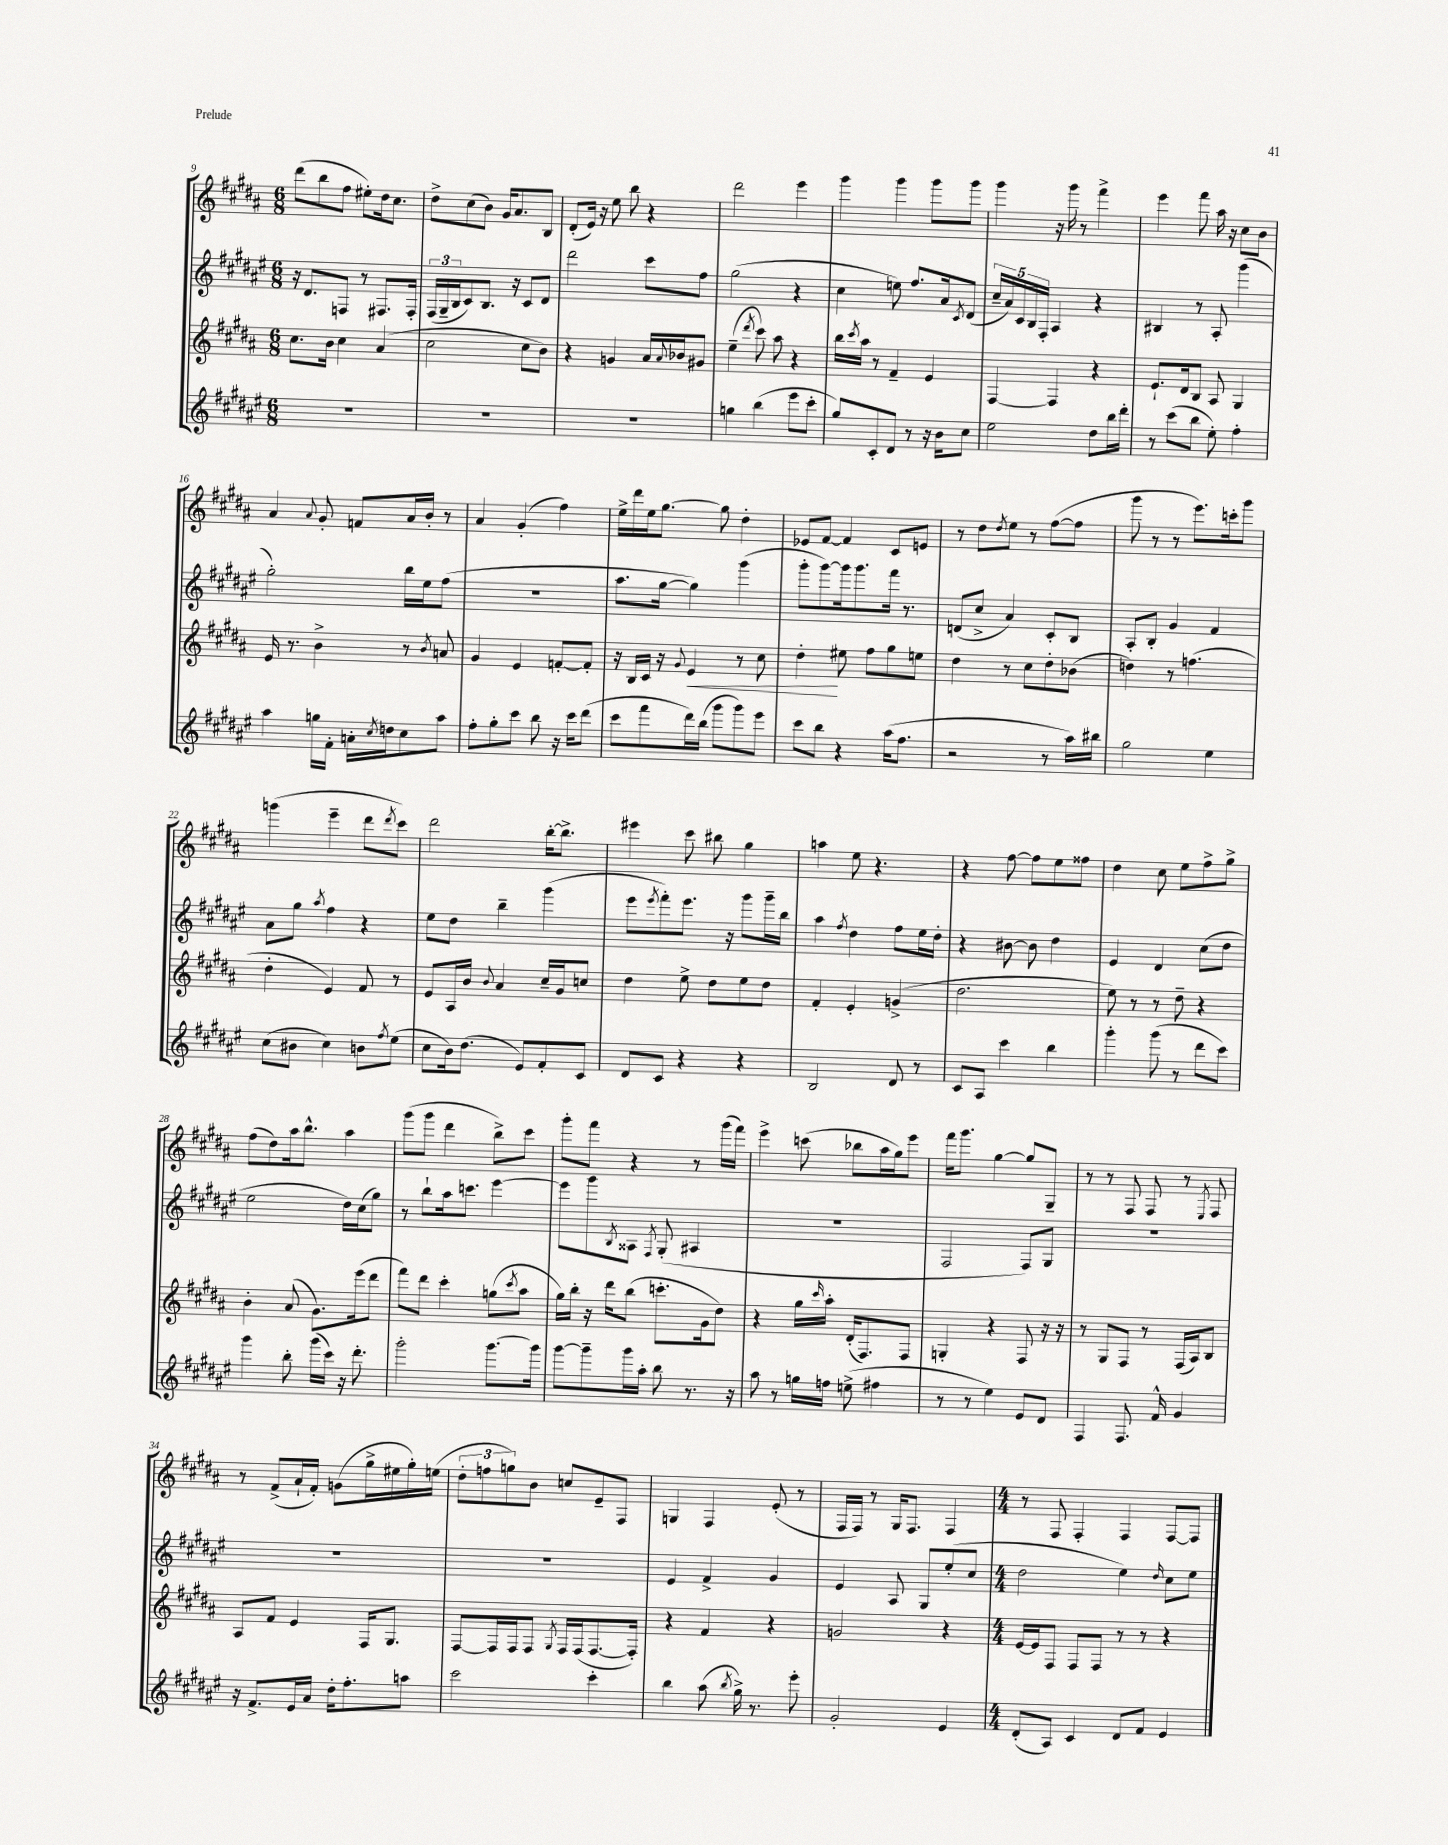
<<
\new StaffGroup <<
\new Staff = "s0" {
    \clef treble \key b \major \numericTimeSignature \time 6/8
    dis'''8( b''8 fis''8 eis''8-.) dis''16 cis''8. |
    dis''8-> cis''8( b'8) gis'16 ais'8. b8 |
    dis'8-.( e'16) r16 e''8 b''8 r4 |
    dis'''2 e'''4 |
    gis'''4 gis'''4 gis'''8 gis'''8 |
    gis'''4 r16 gis'''16 r8 fis'''4-> |
    e'''4 fis'''8 ais''16 r16 cis''8 b'8 |
    ais'4 \appoggiatura { ais'8 } gis'8-. f'8 ais'16 b'16-. r8 |
    ais'4 gis'4-.( fis''4) |
    e''16-> dis'''16 e''16 gis''8.~ gis''8 dis''4-. |
    ees'8 fis'8~ fis'4 cis'8 e'8 |
    r8 dis''8 \acciaccatura { dis''8 } e''8 r8 fis''8~( fis''8 |
    gis'''8 r8 r8 e'''8.) c'''16-. gis'''8 |
    g'''4( e'''4-- dis'''8 \acciaccatura { dis'''8 } cis'''8) |
    dis'''2 b''16~-. b''8.-> |
    eis'''4 cis'''8 bis''8 gis''4 |
    a''4 e''8 r4. |
    r4 fis''8~ fis''8 e''8 fisis''8 |
    dis''4 cis''8 e''8 fis''8-> gis''8-> |
    fis''8( dis''8) ais''16 b''8.-^ ais''4 |
    gis'''8( gis'''8 dis'''4 b''8->) cis'''8 |
    gis'''8-. fis'''8 r4 r8 gis'''16( fis'''16) |
    e'''4-> c'''8( bes''8 ais''16 gis''16) e'''8 |
    fis'''16 gis'''8. gis''4~ gis''8 gis8-- |
    r8 r8 fis8 fis8 r8 \acciaccatura { e8 } fis8 |
    r8 fis'8->( ais'16-! fis'16-.) g'8( gis''16-> eis''16 gis''16-.) e''16( |
    \tuplet 3/2 { dis''8-. f''8 g''8) } b'8 c''8 e'8-- fis8 |
    g4 fis4 e'8-.( r8 |
    fis16 fis16) r8 gis16 fis8. fis4 |
    \numericTimeSignature \time 4/4 r8 fis8 fis4-. fis4 fis8~ fis8 \bar "|." |
}
\new Staff = "s1" {
    \clef treble \key fis \major \numericTimeSignature \time 6/8
    r16 dis'8. f8 r8 fis8. fis16-. |
    \tuplet 3/2 { fis16( gis16-- b16 } cis'8) b8. r16 cis'8 dis'8 |
    dis'''2 cis'''8 fis''8 |
    gis''2( r4 |
    cis''4 e''8) fis''8. ais'16 \acciaccatura { cis'8 } dis'8( |
    \tuplet 5/4 { cis''16-- ais'16) cis'16 b16 fis16-. } ais4 r4 |
    bis4 r8 ais8-. gis'''4( |
    gis''2-.) b''16 eis''16 fis''8( |
    R2. |
    ais''8. gis''16~ gis''4) gis'''4( |
    gis'''8-. gis'''8~) gis'''16 gis'''8. fis'''16 r8. |
    d'8( cis''8-> ais'4) cis'8-. b8 |
    ais8-. b8-. gis'4 fis'4 |
    ais'8 gis''8 \acciaccatura { ais''8 } fis''4 r4 |
    eis''8 dis''8 b''4-- gis'''4( |
    eis'''8 \acciaccatura { eis'''8 } fis'''8-.) eis'''8. r16 gis'''8 gis'''16-- b''16 |
    ais''4 \acciaccatura { fis''8 } dis''4 fis''8 eis''16 dis''16-. |
    r4 bis'8~ bis'8 dis''4 |
    eis'4 dis'4 cis''8( dis''8 |
    eis''2 dis''16) cis''16( gis''8) |
    r8 b''8-! ais''16 c'''8. eis'''4~ |
    eis'''8 gis'''8 \acciaccatura { b8 } aisis8 \acciaccatura { fis8 } gis8-.( ais4 |
    R2. |
    fis2 fis8) gis8 |
    R2. |
    R2. |
    R2. |
    eis'4 fis'4-> gis'4 |
    eis'4 ais8 gis8 eis''8-.( cis''8 |
    \numericTimeSignature \time 4/4 dis''2 eis''4) \grace { dis''16 } cis''8 eis''8 \bar "|." |
}
\new Staff = "s2" {
    \clef treble \key b \major \numericTimeSignature \time 6/8
    cis''8. b'16 cis''4 ais'4( |
    cis''2 cis''8 b'8) |
    r4 g'4 ais'16 \appoggiatura { ais'8 } bes'16 gis'8 |
    e''4--( \acciaccatura { dis'''8 } cis'''8) ais''8 r4 |
    b''16 \acciaccatura { cis'''8 } ais''16 r8 fis'4-- e'4 |
    fis4~ fis4 r4 |
    e'8.-! dis'16 b8 ais8 gis4 |
    e'16 r8. b'4-> r8 \acciaccatura { b'8 } a'8 |
    gis'4 e'4 f'8~-. f'8-. |
    r16 b16 cis'16 r16 \appoggiatura { gis'8 } e'4\< r8 cis''8 |
    dis''4-.\! eis''8 fis''8 gis''8 e''8 |
    dis''4 r8 cis''8 dis''8-. bes'8( |
    d''4) r8 f''4.( |
    dis''4-. e'4) fis'8 r8 |
    e'8 ais16 b'16 \appoggiatura { b'8 } ais'4 cis''16-- gis'16 c''8 |
    dis''4 e''8-> dis''8 e''8 dis''8 |
    fis'4-. e'4-. g'4->( |
    dis''2. |
    e''8) r8 r8 dis''8-- r4 |
    b'4-. ais'8( gis'8.) e'''16( dis'''8 |
    fis'''8) dis'''8 cis'''4-. g''8( \acciaccatura { cis'''8 } ais''8 |
    gis''16) b''16-. r16 dis'''16 b''8( c'''8.-. gis'16 dis''8) |
    r4 gis''16 \grace { cis'''16 } ais''16-. dis'16-.( fis8.) fis8 |
    g4-. r4 fis8 r16 r16 |
    r8 gis8 fis8 r8 fis16( ais16) b8 |
    ais8 fis'8 e'4 fis16 gis8. |
    fis8~ fis16 fis16 fis8 \acciaccatura { gis8 } fis16 fis16( fis8.~ fis16-.) |
    r4 fis'4 r4 |
    g'2 r4 |
    \numericTimeSignature \time 4/4 e'16~ e'16 fis8 fis8 fis8 r8 r8 r4 \bar "|." |
}
\new Staff = "s3" {
    \clef treble \key fis \major \numericTimeSignature \time 6/8
    R2. |
    R2. |
    R2. |
    g''4 b''4( eis'''8 cis'''8-. |
    gis''8) cis'8-. dis'8 r8 r16 b'16 cis''8 |
    eis''2 dis''8 b''16 dis'''16-. |
    r8 cis'''8( b''8 eis''8-.) fis''4-. |
    ais''4 g''16 fis'16-. a'16-. \acciaccatura { cis''8 } d''16 cis''8 ais''8 |
    fis''8-. gis''8-. cis'''8 b''8 r16 cis'''16 dis'''8( |
    cis'''8 fis'''8 dis'''16) b''16( gis'''8 gis'''8) eis'''8 |
    cis'''8 b''8 r4 ais''16( fis''8. |
    r2 r8 ais''16) bis''16 |
    gis''2 eis''4 |
    cis''8( bis'8 cis''4) b'8 \acciaccatura { fis''8 } eis''8( |
    cis''8 b'16) dis''8.( eis'8) fis'8-. cis'8 |
    dis'8 cis'8 r4 r4 |
    b2 dis'8 r8 |
    cis'8 ais8 cis'''4 b''4 |
    gis'''4-. gis'''8( r8 dis'''8 cis'''8) |
    gis'''4 b''8-. gis'''16( cis'''16) r16 dis'''8.-. |
    gis'''2-. gis'''8.~ gis'''16 |
    gis'''8~ gis'''8-- gis'''16 ais''16-. b''8 r8. r16 |
    ais''8 r8 g''16 f''16 e''8->( fis''4 |
    r8 r8 eis''4) eis'8 dis'8 |
    fis4 fis8. fis'16-^ gis'4 |
    r16 fis'8.-> eis'16 ais'16 dis''16-. fis''8.-. a''8 |
    cis'''2 cis'''4-. |
    b''4 ais''8( \acciaccatura { b''8 } gis''16->) r8. eis'''8-. |
    gis'2-. eis'4 |
    \numericTimeSignature \time 4/4 dis'8-.( ais8) cis'4 dis'8 fis'8 eis'4 \bar "|." |
}
>>
>>
\layout { \context { \Score currentBarNumber = #9 } }
